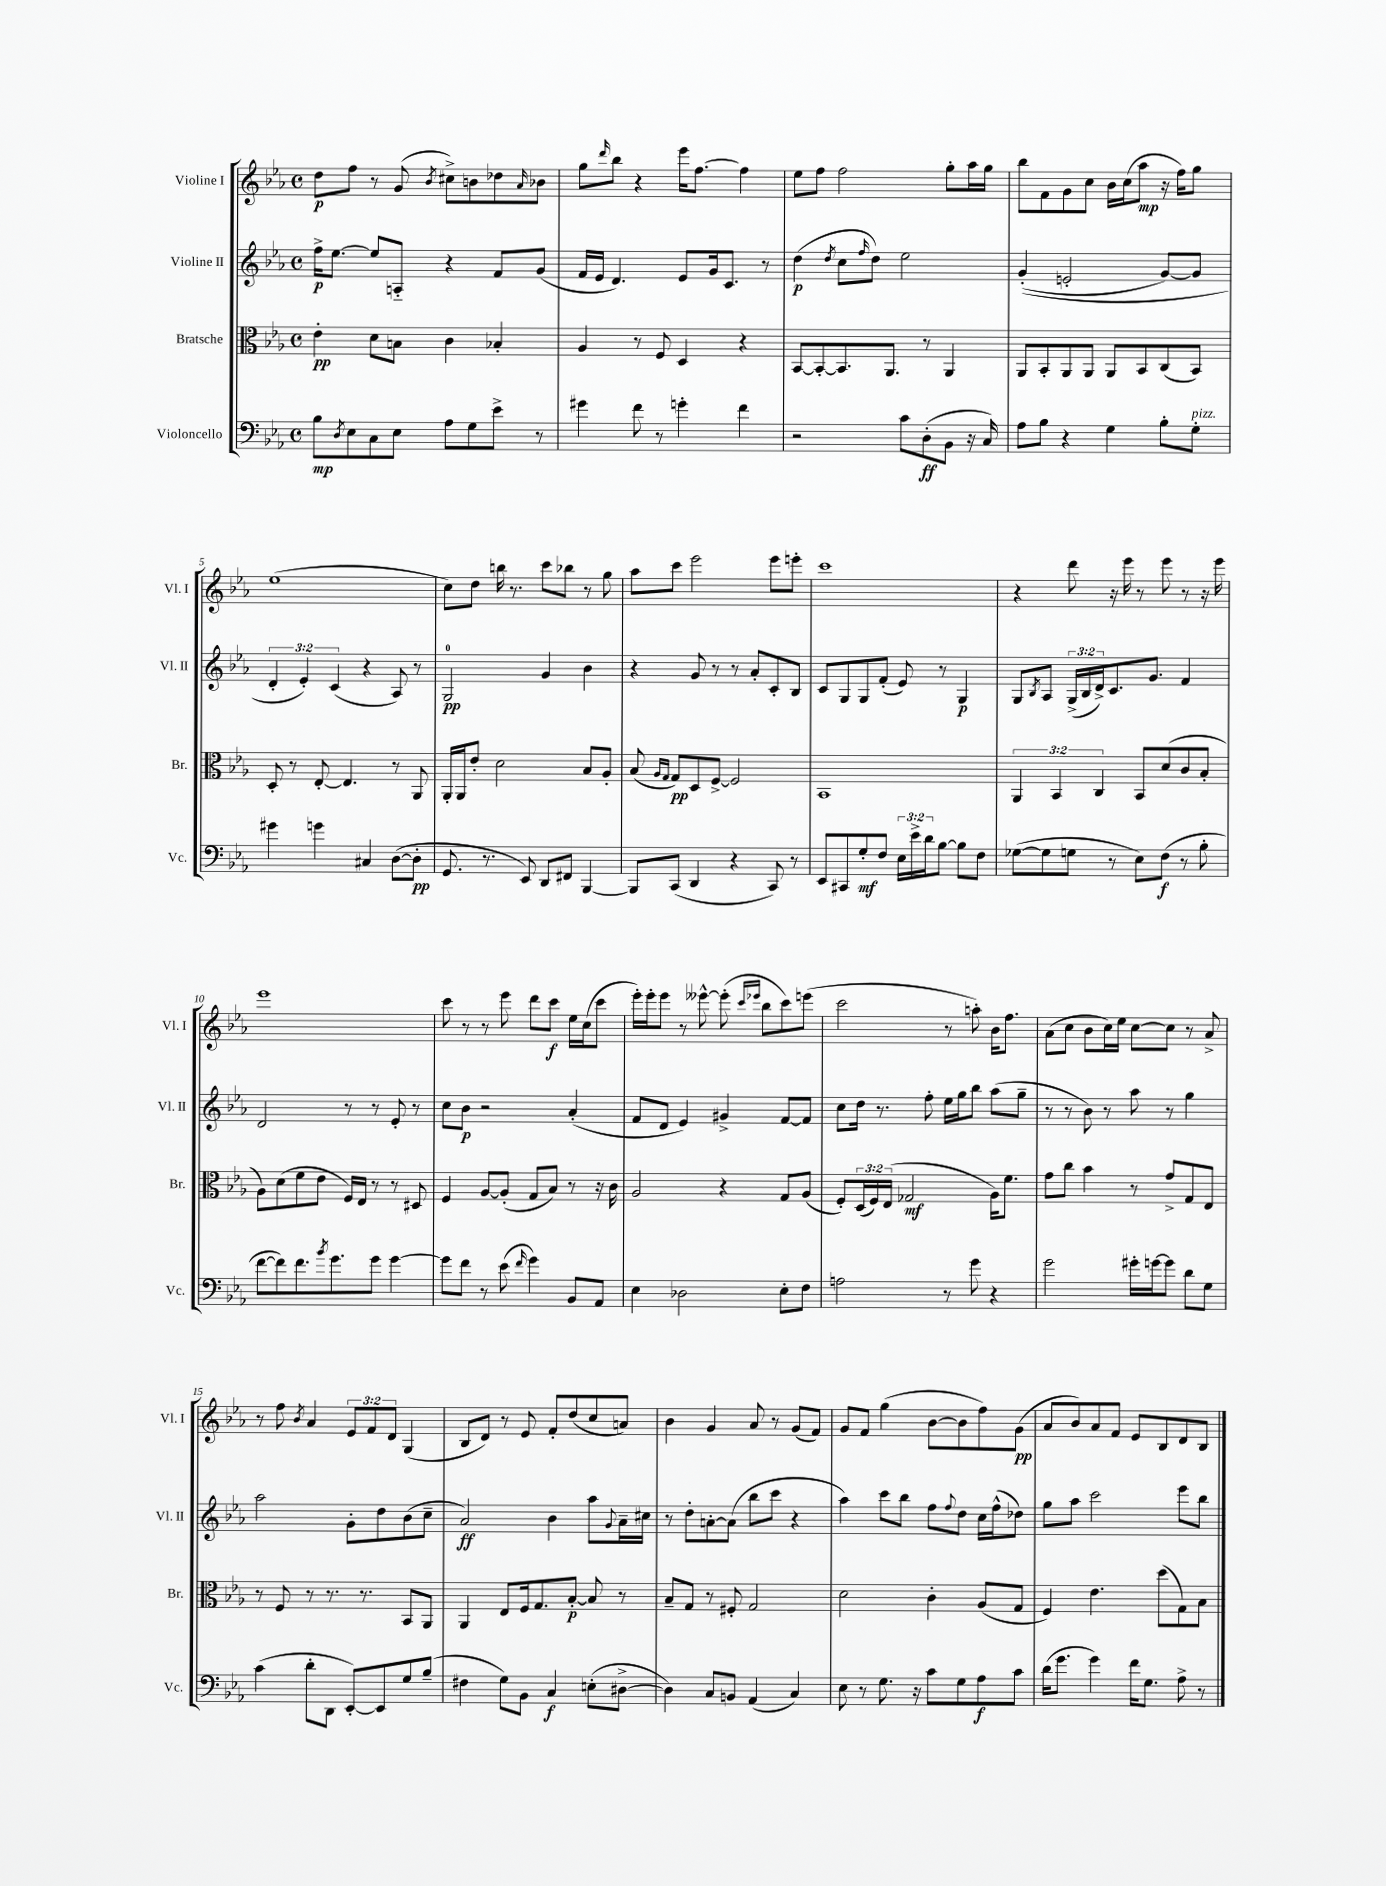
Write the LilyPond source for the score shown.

<<
\new StaffGroup <<
\new Staff = "s0" \with { instrumentName = "Violine I" shortInstrumentName = "Vl. I" } {
    \clef treble \key ees \major \defaultTimeSignature \time 4/4 \override Staff.TupletNumber.text = #tuplet-number::calc-fraction-text
    d''8\p f''8 r8 g'8( \acciaccatura { bes'8 } cis''8->) b'8 des''8 \grace { aes'16 } bes'8 |
    g''8 \grace { d'''16 } bes''8 r4 ees'''16 f''8.~ f''4 |
    ees''8 f''8 f''2 g''8-. aes''16 g''16 |
    bes''8 f'8 g'8 c''8 bes'16 c''16( aes''8\mp r16 f''16) g''8 |
    ees''1( |
    c''8) d''8 b''16 r8. c'''8 bes''8 r8 g''8 |
    aes''8 c'''8 ees'''2 ees'''8 e'''8-. |
    c'''1 |
    r4 d'''8 r16 ees'''16 r8 ees'''8 r8 r16 ees'''16 |
    ees'''1 |
    c'''8 r8 r8 ees'''8 d'''8 c'''8\f ees''16 c''16( c'''8 |
    ees'''16-.) ees'''16-. ees'''8 r8 eeses'''8~-^ eeses'''8-.( \grace { c'''16 ees'''16 } bes''8 c'''8) e'''8( |
    c'''2 r8 a''8-.) bes'16 f''8. |
    aes'8( c''8 bes'8 c''16) ees''16 c''8~ c''8 r8 aes'8-> |
    r8 f''8 \acciaccatura { bes'8 } aes'4 \tuplet 3/2 { ees'8 f'8 d'8 } g4( |
    bes8 d'8) r8 ees'8 f'8-. d''8( c''8 a'8) |
    bes'4 g'4 aes'8 r8 g'8( f'8) |
    g'8 f'8 g''4( bes'8~ bes'8 f''8) g'8\pp( |
    aes'8 bes'8) aes'8 f'8 ees'8 bes8 d'8 bes8 \bar "|." |
}
\new Staff = "s1" \with { instrumentName = "Violine II" shortInstrumentName = "Vl. II" } {
    \clef treble \key ees \major \defaultTimeSignature \time 4/4 \override Staff.TupletNumber.text = #tuplet-number::calc-fraction-text
    f''16->\p ees''8.~ ees''8 a8-_ r4 f'8 g'8( |
    f'16 ees'16 d'4.) ees'8 g'16 c'8. r8 |
    d''4\p( \acciaccatura { d''8 } c''8 \grace { f''16 } d''8) ees''2 |
    g'4-.(\( e'2-. g'8~) g'8 |
    \tuplet 3/2 { d'4-. ees'4-.\) c'4( } r4 aes8) r8 |
    g2-0\pp g'4 bes'4 |
    r4 g'8 r8 r8 aes'8-. c'8-. bes8 |
    c'8 g8 g8 f'8-.( ees'8) r8 g4\p |
    g8 \acciaccatura { bes8 } aes8 \tuplet 3/2 { g16->( bes16 d'16->) } c'8. g'8. f'4 |
    d'2 r8 r8 ees'8-. r8 |
    c''8 bes'8\p r2 aes'4-.( |
    f'8 d'8 ees'4) gis'4-> f'8~ f'8 |
    c''8 d''16 r8. f''8-. ees''16 g''16 bes''8 aes''8( g''8-- |
    r8 r8 bes'8) r8 aes''8 r8 g''4 |
    aes''2 g'8-. d''8 bes'8( c''8-- |
    aes'2\ff) bes'4 aes''8 \appoggiatura { g'8 } aes'16-- cis''16 |
    r8 d''8-. a'8~-. a'8( bes''8 c'''8 r4 |
    aes''4) c'''8 bes''8 f''8 \appoggiatura { f''8 } d''8 c''16 f''16-^( des''8) |
    g''8 aes''8 c'''2 ees'''8 bes''8 \bar "|." |
}
\new Staff = "s2" \with { instrumentName = "Bratsche" shortInstrumentName = "Br." } {
    \clef alto \key ees \major \defaultTimeSignature \time 4/4 \override Staff.TupletNumber.text = #tuplet-number::calc-fraction-text
    ees'4-.\pp d'8 b8 c'4 bes4-. |
    aes4 r8 f8 d4 r4 |
    bes,8~ bes,8~-. bes,8. aes,8. r8 aes,4 |
    aes,8 bes,8-. aes,8 aes,8 aes,8 bes,8 c8( bes,8) |
    d8-. r8 ees8~-. ees4. r8 aes,8 |
    aes,16-. aes,16 ees'8-. d'2 bes8 aes8-. |
    bes8( \grace { aes16 g16 } g8\pp) d8 f8~-> f2 |
    bes,1 |
    \tuplet 3/2 { aes,4 bes,4 c4 } bes,8 d'8( c'8 bes8-. |
    aes8) d'8( f'8 ees'8 f16) ees16 r8 r8 dis8 |
    f4 aes8~ aes8-.( g8 bes8) r8 r16 c'16 |
    aes2 r4 g8 aes8( |
    f8-.) \tuplet 3/2 { d16( f16) ees16( } ges2\mf aes16) f'8. |
    g'8 c''8 bes'4 r8 g'8-> g8 ees8 |
    r8 f8 r8 r8. r8. bes,8 aes,8 |
    aes,4 ees8 f16 g8. bes8~-.\p bes8 r8 |
    bes8-- g8 r8 fis8-. g2 |
    d'2 c'4-. aes8( g8 |
    f4) ees'4. d''8( g8) bes8 \bar "|." |
}
\new Staff = "s3" \with { instrumentName = "Violoncello" shortInstrumentName = "Vc." } {
    \clef bass \key ees \major \defaultTimeSignature \time 4/4 \override Staff.TupletNumber.text = #tuplet-number::calc-fraction-text
    bes8\mp \acciaccatura { d8 } ees8 c8 ees8 aes8 g8 ees'8-> r8 |
    gis'4 f'8 r8 g'4-. f'4 |
    r2 c'8 d8-.\ff( bes,8 r16 c16) |
    aes8 bes8 r4 g4 bes8-. g8-.^\markup { \italic "pizz." } |
    gis'4 g'4 cis4 d8~( d8-.\pp |
    g,8. r8. ees,8) d,8 fis,8 bes,,4~ |
    bes,,8 c,8( d,4 r4 c,8) r8 |
    ees,8 cis,8 g8-.\mf f8 \tuplet 3/2 { ees16 ees'16-> d'16 } bes8~ bes8 f8 |
    ges8~( ges8 g8 r8 ees8) f8\f( r8 bes8-. |
    f'8~ f'8) f'8. \acciaccatura { bes'8 } g'8. g'8 g'4~ |
    g'8 f'8 r8 ees'8( \grace { f'16 } g'4) bes,8 aes,8 |
    ees4 des2 ees8-. f8 |
    a2 r8 g'8 r4 |
    g'2 gis'16-. g'16~ g'8 d'8 g8 |
    c'4( d'8-. d,8 ees,8~-.) ees,8 g8 bes8--( |
    fis4 g8) bes,8 c4\f e8-.( dis8~-> |
    dis4) c8 b,8 aes,4( c4) |
    ees8 r8 g8. r16 c'8 g8 aes8\f c'8 |
    d'16( g'8. g'4) f'16 g8. aes8-> r8 \bar "|." |
}
>>
>>
